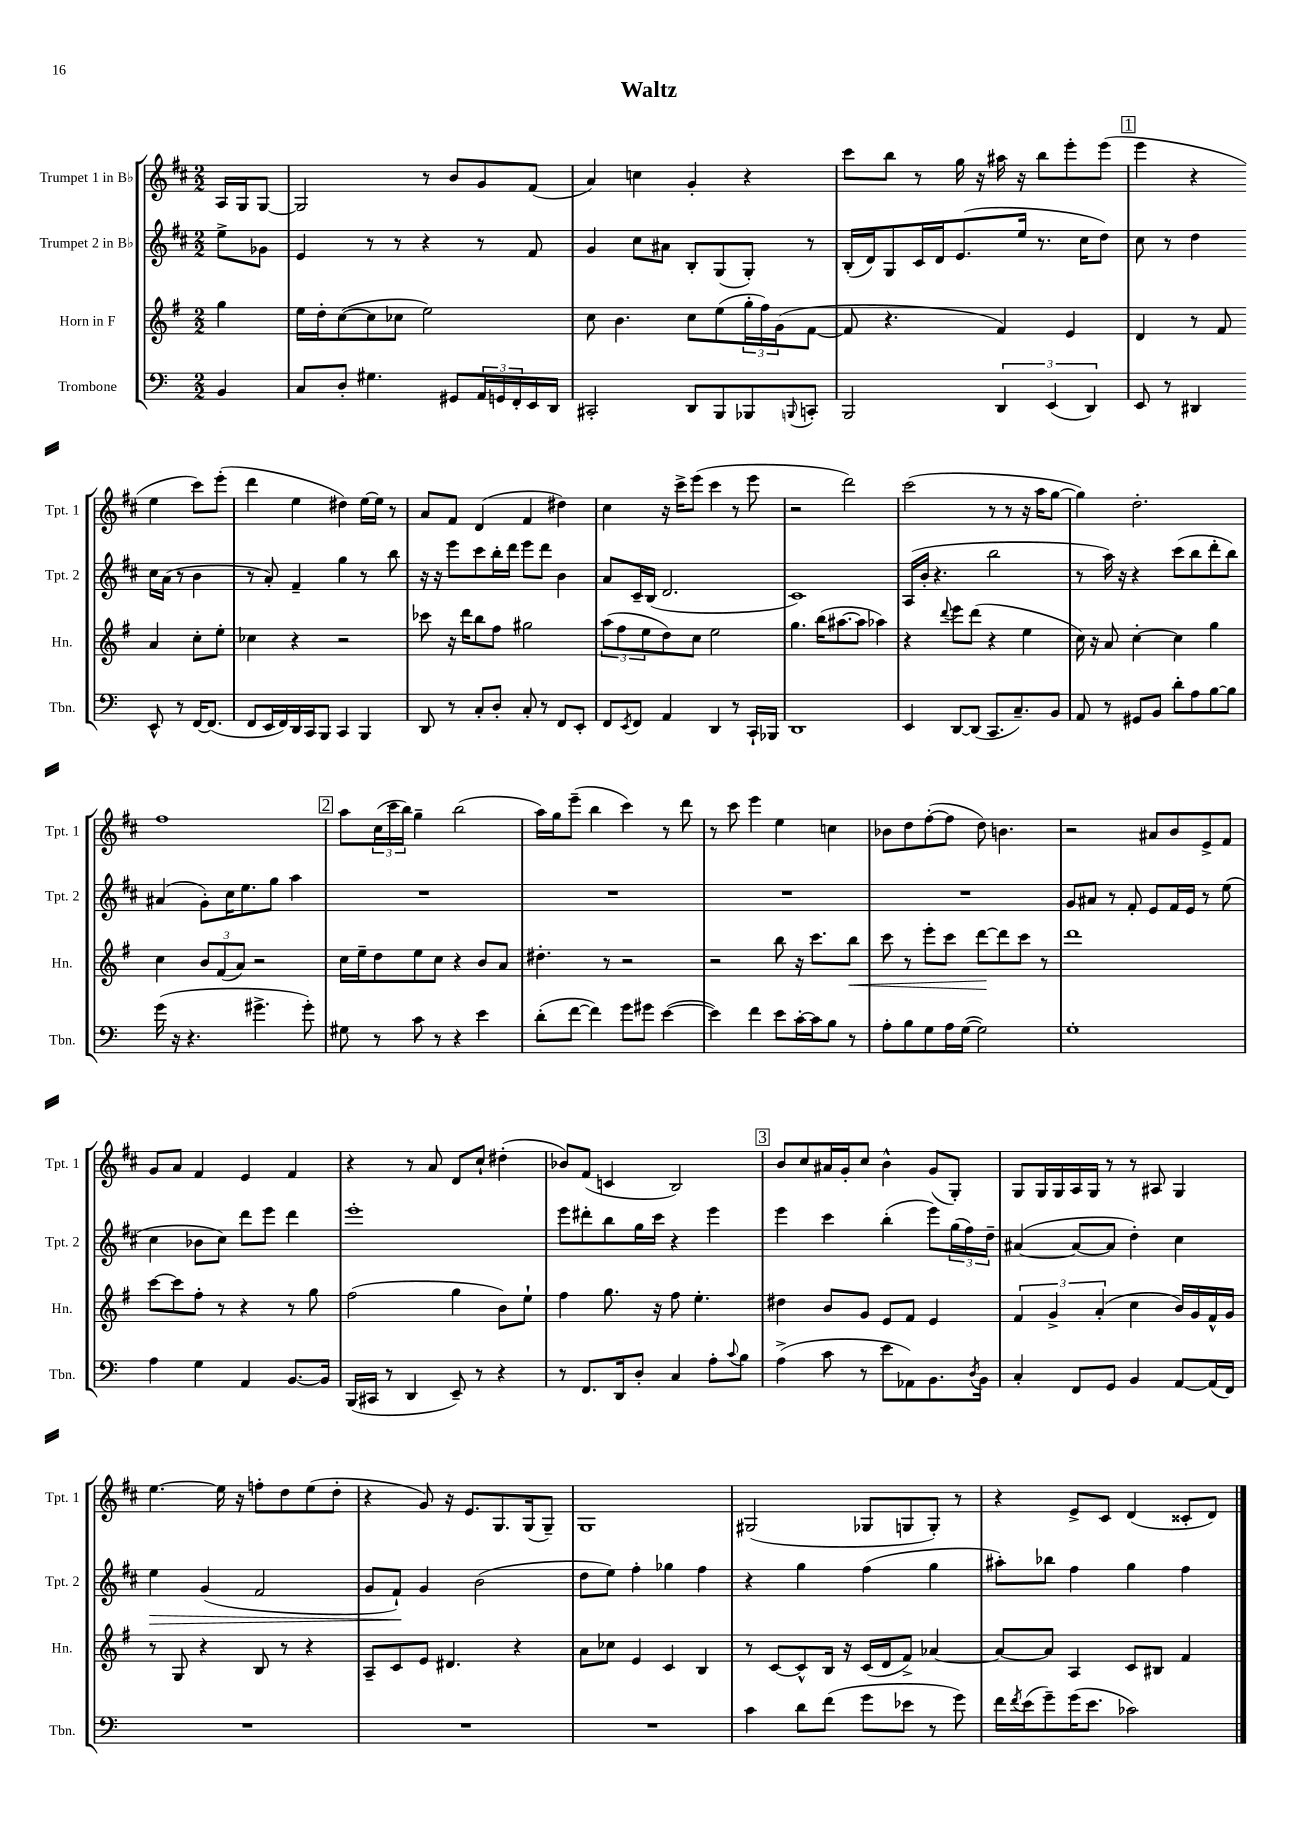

**kern	**kern	**kern	**kern
*staff4	*staff3	*staff2	*staff1
*clefF4	*clefG2	*clefG2	*clefG2
*k[]	*k[f#]	*k[f#c#]	*k[f#c#]
*M2/2	*M2/2	*M2/2	*M2/2
4BB/	4gg\	8ee^\L	16A/LL
.	.	.	16G/J
.	.	8g-\J	[8G/J
=	=	=	=
8C/L	16ee\LL	4e/	2G/]
.	16dd'\J	.	.
8D'/J	([8cc\	.	.
4.G#\	8cc\]	8r	.
.	8cc-\J	8r	.
.	2ee\)	4r	8r
8GG#/L	.	.	8b/L
24AA/L	.	8r	8g/
24GG/	.	.	.
24FF'/	.	.	.
16EE/	.	8f#/	(8f#/J
16DD/JJ	.	.	.
=	=	=	=
2CC#'/	8cc\	4g/	4a/)
.	4.b\	.	.
.	.	8cc#\L	4cc\
.	.	8a#\J	.
8DD/L	8cc\L	8B'/L	4g'/
8BBB/	(8ee\	(8G/	.
8BBB-/	24gg'\L	8G'/J)	4r
.	24ff#\)	.	.
.	(24g\J	.	.
8qqBBB/	.	.	.
8CC'/J	[8f#\J	8r	.
=	=	=	=
2BBB/	8f#/]	(16B'/LL	8ccc#\L
.	.	16d/J)	.
.	4.r	8G/	8bb\J
.	.	16c#/L	8r
.	.	16d/J	.
.	.	(8.e/	16gg\
.	.	.	16r
6DD/	4f#/)	.	16aa#\
.	.	16ee/Jk	16r
.	.	8.r	8bb\L
(6EE/	.	.	.
.	4e/	.	8eee'\
.	.	16cc#\LK	.
6DD/)	.	.	.
.	.	8dd\J)	(8eee\J
=	=	=	=
8EE/	4d/	8cc#\	4eee\
8r	.	8r	.
4DD#/	8r	4dd\	4r
.	8f#/	.	.
8EE^^/	4a/	16cc#\LL	4ee\
.	.	(16a\JJ	.
8r	.	8r	.
[16FF/LK	8cc'\L	4b\	8ccc#\L)
(8.FF/]J	.	.	.
.	8ee'\J	.	(8eee'\J
=	=	=	=
8FF/L	4cc-\	8r	4ddd\
16EE/L	.	8a'/)	.
16FF/)	.	.	.
16DD/	4r	4f#~/	4ee\
16CC/J	.	.	.
8BBB/J	.	.	.
4CC/	2r	4gg\	4dd#\)
4BBB/	.	8r	[16ee\LL
.	.	.	16ee\]JJ
.	.	8bb\	8r
=	=	=	=
8DD/	8ccc-\	16r	8a/L
.	.	16r	.
8r	16r	8eee\L	8f#/J
.	16ddd\LK	.	.
8C'/L	8bb\	8ccc#\	(4d/
8D'/J	8ff#\J	16bb'\L	.
.	.	16ddd\JJ	.
8C'/	2gg#\	8eee\L	4f#/
8r	.	8ddd\J	.
8FF/L	.	4b\	4dd#\)
8EE'/J	.	.	.
=	=	=	=
8FF/L	(12aa\L	8a/L	4cc#\
.	12ff#\	.	.
8qEE/	.	.	.
8FF/J	.	16c#~/L	.
.	12ee\	.	.
.	.	(16B/JJ	.
4AA/	8dd\)	2.d/	16r
.	.	.	16ccc#^\LK
.	8cc\J	.	(8eee\J
4DD/	2ee\	.	4ccc#\
8r	.	.	8r
16CC`/LL	.	.	8eee\
16BBB-/JJ	.	.	.
=	=	=	=
1DD	4.gg\	1c#)	2r
.	(16bb\LK	.	.
.	[8.aa#\	.	.
.	.	.	2ddd\)
.	8aa#\]J	.	.
.	4aa-\)	.	.
=	=	=	=
4EE/	4r	(16A/LL	(2ccc#\
.	.	16b'/JJ	.
.	.	4.r	.
.	8qqddd/	.	.
[8DD/L	8eee\L	.	.
(8DD/]J	(8ddd\J	.	.
8.CC/L	4r	2bb\	8r
.	.	.	8r
8.C~/)	.	.	.
.	4ee\	.	16r
.	.	.	16aa\LK
8BB/J	.	.	[8gg\J
=	=	=	=
8AA/	16cc\)	8r	4gg\])
.	16r	.	.
8r	8a/	16aa\)	.
.	.	16r	.
8GG#/L	[4cc'\	4r	2.dd'\
8BB/J	.	.	.
8d'\L	4cc\]	(8ccc#\L	.
8A\	.	8bb\	.
[8B\	4gg\	8ddd'\	.
8B\]J	.	8bb\J)	.
=	=	=	=
(16g\	4cc\	(4a#/	1ff#
16r	.	.	.
4.r	.	.	.
.	12b/L	8g'\L)	.
.	(12f#/	.	.
.	.	16cc#\K	.
.	12a/J)	.	.
.	.	8.ee\	.
4.g#^\	2r	.	.
.	.	8gg\J	.
.	.	4aa\	.
8g#'\)	.	.	.
=	=	=	=
8G#\	16cc\LL	1r	8aa\L
.	16ee~\J	.	.
8r	8dd\	.	(24cc#\L
.	.	.	24ccc#\
.	.	.	24bb\JJ)
8c\	8ee\	.	4gg~\
8r	8cc\J	.	.
4r	4r	.	(2bb\
4e\	8b/L	.	.
.	8a/J	.	.
=	=	=	=
(8d'\L	4.dd#'\	1r	16aa\LL)
.	.	.	16gg\J
[8f\J	.	.	(8eee~\J
4f\])	.	.	4bb\
.	8r	.	.
8g\L	2r	.	4ccc#\)
8g#\J	.	.	.
([4e\	.	.	8r
.	.	.	8ddd\
=	=	=	=
4e\])	2r	1r	8r
.	.	.	8ccc#\
4f\	.	.	4eee\
8e\L	8bb\	.	4ee\
[16c'\L	16r	.	.
16c\]J	8.ccc\L	.	.
8B\J	.	.	4cc\
8r	8bb\J	.	.
=	=	=	=
8A'\L	8ccc\	1r	8b-\L
8B\	8r	.	8dd\
8G\	8eee'\L	.	([8ff#'\
16A\L	8ccc\J	.	8ff#\]J
([16G\JJ	.	.	.
2G\])	[8ddd\L	.	8dd\)
.	8ddd\]	.	4.b\
.	8ccc\J	.	.
.	8r	.	.
=	=	=	=
1G'	1ddd	8g/L	2r
.	.	8a#/J	.
.	.	8r	.
.	.	8f#'/	.
.	.	8e/L	8a#/L
.	.	16f#/L	8b/
.	.	16e/JJ	.
.	.	8r	8e^/
.	.	(8ee\	8f#/J
=	=	=	=
4A\	[8ccc\L	4cc#\	8g/L
.	8ccc\]	.	8a/J
4G\	8ff#'\J	8b-\L	4f#/
.	8r	8cc#\J)	.
4AA/	4r	8ddd\L	4e/
.	.	8eee\J	.
[8.BB/L	8r	4ddd\	4f#/
.	8gg\	.	.
16BB/]Jk	.	.	.
=	=	=	=
(16BBB/LL	(2ff#\	1eee'	4r
16CC#/JJ	.	.	.
8r	.	.	.
4DD/	.	.	8r
.	.	.	8a/
8EE~/)	4gg\	.	8d/L
8r	.	.	8cc#`/J
4r	8b\L)	.	(4dd#'\
.	8ee`\J	.	.
=	=	=	=
8r	4ff#\	8eee\L	8b-/L)
8.FF/L	.	8ddd#'\	(8f#/J
.	8.gg\	8bb\	4c/
16DD/k	.	.	.
8D'/J	.	16gg\L	.
.	16r	16ccc#\JJ	.
4C/	8ff#\	4r	2B/)
.	4.ee'\	.	.
8A'\L	.	4eee\	.
8qqc/	.	.	.
8B\J	.	.	.
=	=	=	=
(4A^\	4dd#\	4eee\	8b/L
.	.	.	8cc#/
8c\	8b/L	4ccc#\	16a#/L
.	.	.	16g'/J
8r	8g/J	.	8cc#/J
8e\L	8e/L	(4bb'\	4b^^\
8AA-\)	8f#/J	.	.
8.BB\	4e/	8eee\L)	(8g/L
.	.	(24gg\L	8G'/J)
.	.	24ff#\)	.
8qD/	.	.	.
16BB\Jk	.	.	.
.	.	24dd~\JJ	.
=	=	=	=
4C'/	6f#/	([4a#/	8G/L
.	.	.	16G/L
.	6g^/	.	.
.	.	.	16G/
8FF/L	.	8a#/_L	16A/
.	.	.	16G/JJ
.	(6a'/	.	.
8GG/J	.	8a#/]J	8r
4BB/	4cc\	4dd'\)	8r
.	.	.	8A#/
[8AA/L	16b/LL)	4cc#\	4G/
.	16g/	.	.
(16AA/]L	16f#^^/	.	.
16FF/JJ)	16g/JJ	.	.
=	=	=	=
1r	8r	4ee\	[4.ee\
.	8G/	.	.
.	4r	(4g/	.
.	.	.	16ee\]
.	.	.	16r
.	8B/	2f#/	8ff'\L
.	8r	.	8dd\
.	4r	.	(8ee\
.	.	.	8dd'\J
=	=	=	=
1r	8A~/L	8g/L	4r
.	8c/	8f#`/J)	.
.	8e/J	4g/	8g/)
.	4.d#/	.	16r
.	.	.	8.e/L
.	.	(2b\	.
.	.	.	8.G/
.	4r	.	.
.	.	.	(16G/k
.	.	.	8G~/J)
=	=	=	=
1r	8a\L	8dd\L	1G
.	8cc-\J	8ee\J)	.
.	4e/	4ff#'\	.
.	4c/	4gg-\	.
.	4B/	4ff#\	.
=	=	=	=
4c\	8r	4r	(2G#/
.	[8c/L	.	.
8d\L	8c^^/]	4gg\	.
(8f\J	16B/Jk	.	.
.	16r	.	.
8g\L	(16c/LL	(4ff#\	8G-/L
.	16d/J	.	.
8e-\J	8f#^/J)	.	8G/
8r	[4a-/	4gg\	8G'/J)
8g\)	.	.	8r
=	=	=	=
16f\LL	8a-/_L	8aa#'\L)	4r
8qf/	.	.	.
(16e\J	.	.	.
8g~\)	8a-/]J	8bb-\J	.
(16g\K	4A/	4ff#\	8e^/L
8.e\J	.	.	.
.	.	.	8c#/J
2c-\)	8c/L	4gg\	(4d/
.	8B#/J	.	.
.	4f#/	4ff#\	8c##'/L
.	.	.	8d/J)
==	==	==	==
*-	*-	*-	*-
